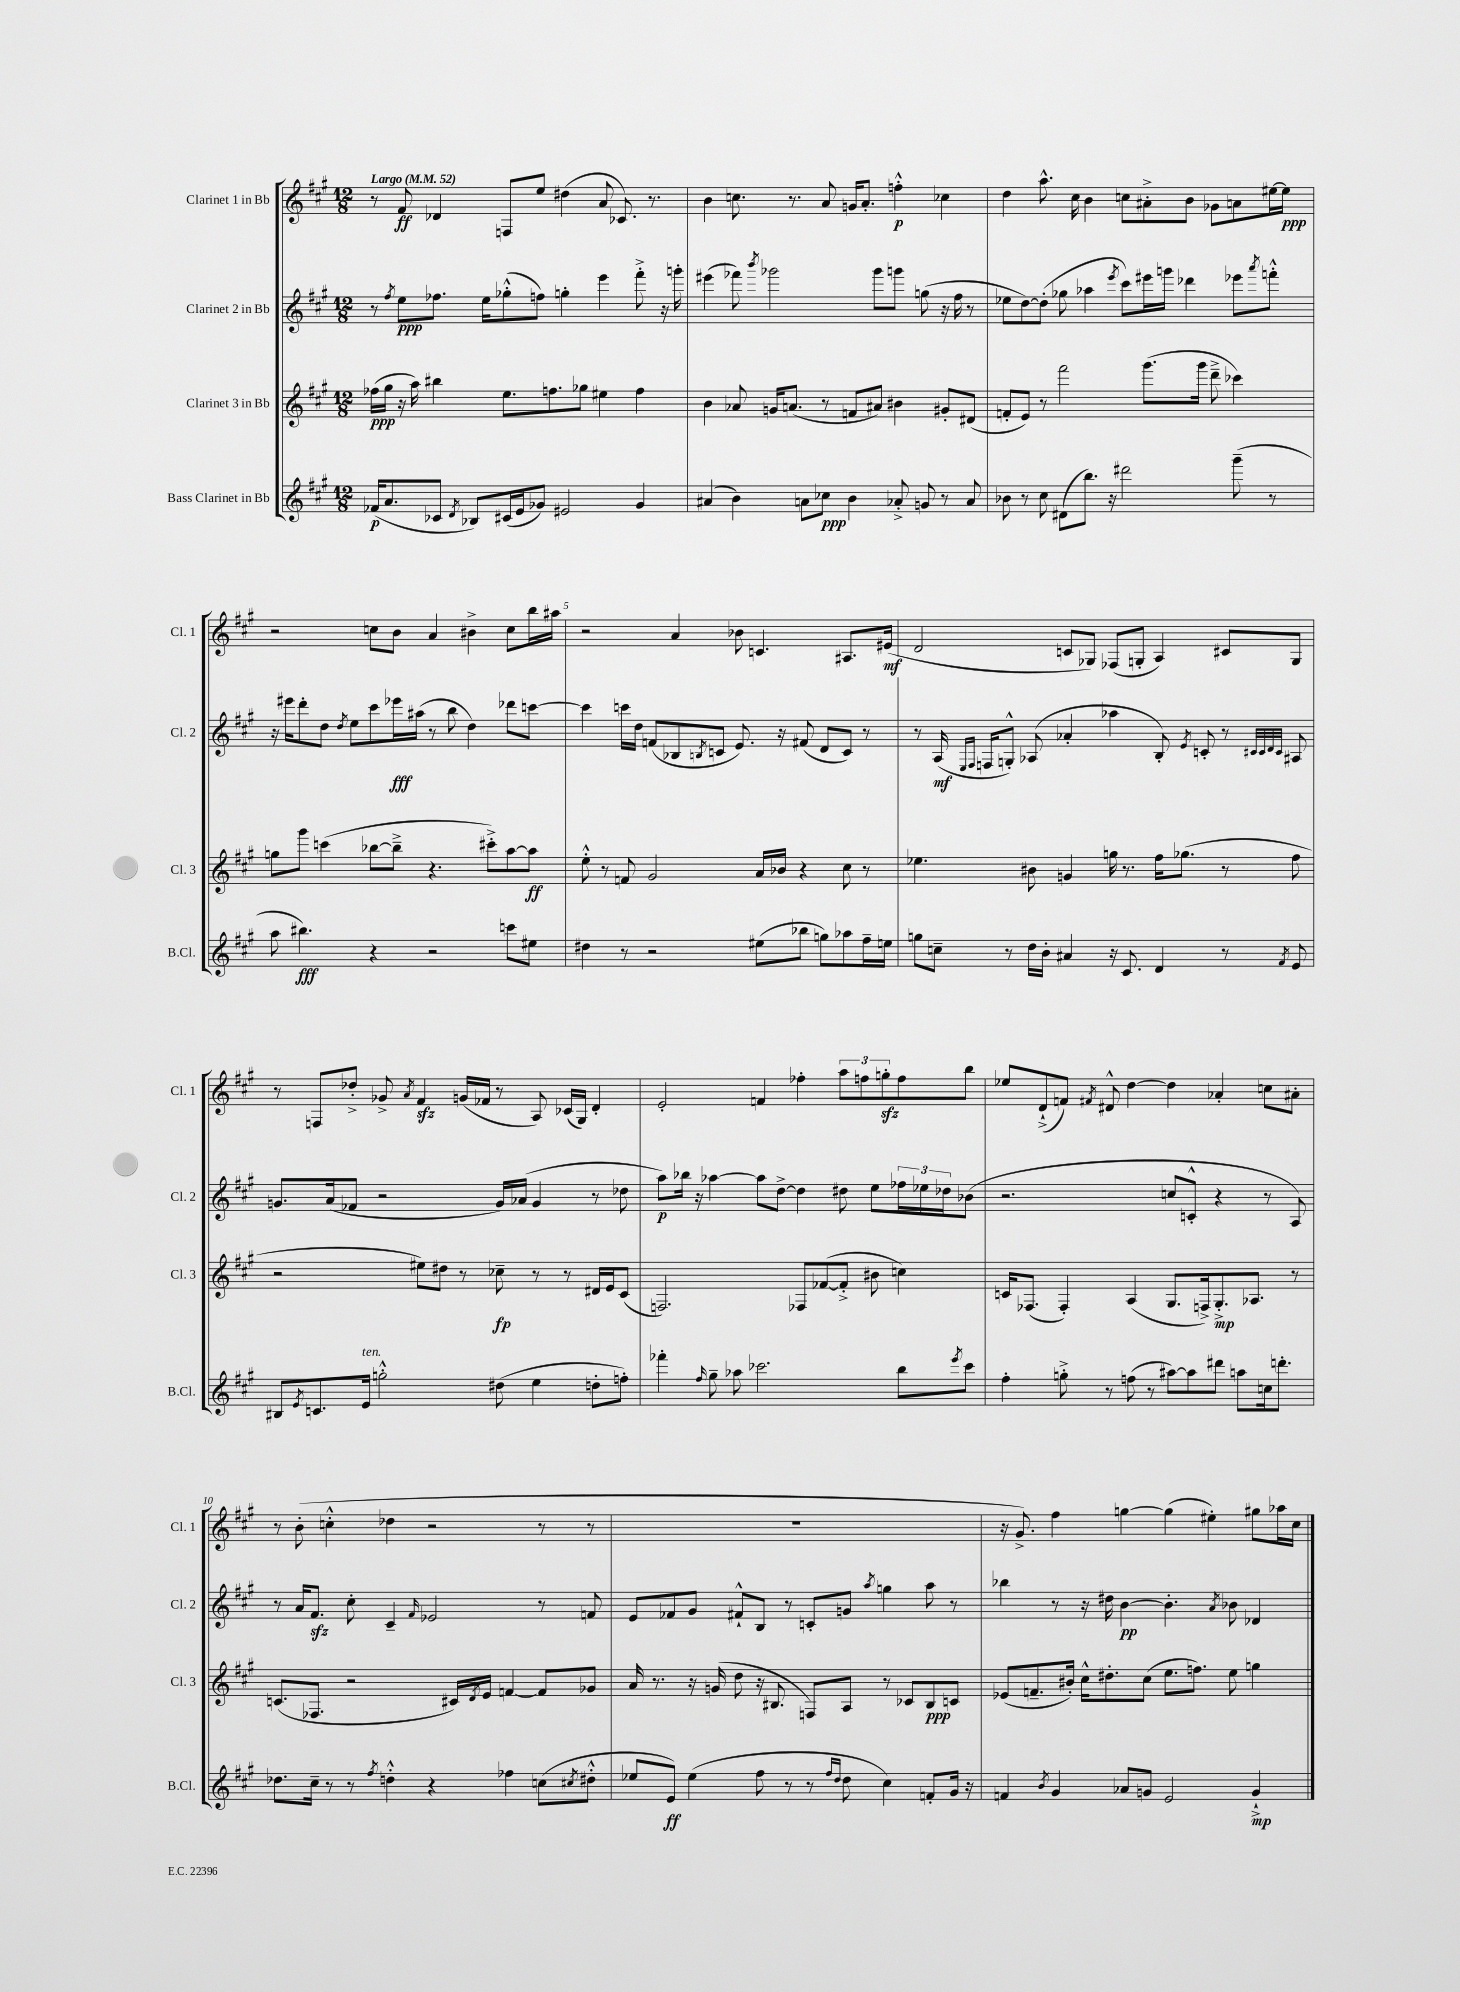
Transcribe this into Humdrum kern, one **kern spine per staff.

**kern	**kern	**kern	**kern
*staff4	*staff3	*staff2	*staff1
*clefG2	*clefG2	*clefG2	*clefG2
*k[f#c#g#]	*k[f#c#g#]	*k[f#c#g#]	*k[f#c#g#]
*M12/8	*M12/8	*M12/8	*M12/8
*MM52	*MM52	*MM52	*MM52
(16f-/LK	(16ff-\LL	8r	8r
8.a/	16gg#\JJ	.	.
.	.	8qff#/	.
.	16r	8ee\L	8f#/
.	16aa\)	.	.
8c-/J	4bb#\	8.ff-\J	4d-/
8qd/	.	.	.
8B-/L)	.	.	.
.	.	16ee\LK	.
(16c#/L	8.ee\L	(8gg-'^^\	8F/L
16e/J	.	.	.
8g-/J)	.	8ff\J)	8ee/J
.	8.ff\	.	.
2e#/	.	4gg'\	(4dd#\
.	8gg-\J	.	.
.	4ee#\	4eee\	8a/
.	.	.	8.c-/)
4g-/	4ff\	8fff#'^\	.
.	.	.	8.r
.	.	16r	.
.	.	16ggg'\	.
=	=	=	=
(4a#/	4b\	(4eee#\	4b\
4b\)	8a-/	8fff-\)	8.cc\
.	.	8qbbb/	.
.	16g/LK	2ggg-\	.
.	(8.a/J	.	8.r
8a\L	.	.	.
8cc-\J	8r	.	8a/
4b\	8f/L	.	16g/LK
.	.	.	8.a'/J
.	8a#/J)	8ggg-\L	.
8a-'^/	4b#\	8ggg\J	4ff'^^\
8g/	.	(8gg\	.
8r	8g#'/L	16r	4cc-\
.	.	16ff#\	.
8a-/	(8d#/J	8r	.
=	=	=	=
8b-\	8f'/L	8ee-\L	4dd\
8r	8e/J)	[8dd\)	.
8cc#\	8r	(8dd'\]J	8.aa^^\
(8d#\L	2fff#\	8gg-\	.
.	.	.	16cc#\
8.bb\J)	.	4aa-\	4b\
16r	.	.	.
.	.	8qeee/	.
2ddd#\	.	8ccc#\L)	8cc\L
.	(8.ggg#\L	16eee#\L	8a#'^\
.	.	16ggg\JJ	.
.	.	4ddd-\	8b\J
.	16ggg#\Jk	.	.
.	8ddd~^\	.	8g-\L
(8ggg#~\	4ccc-\)	8eee-\L	8a\
.	.	8qaaa/	.
8r	.	8fff'^^\J	[16ee#\L
.	.	.	16ee#\]JJ
=	=	=	=
8aa\	8gg\L	16r	2r
.	.	16eee#\LK	.
4.bb#\)	8ggg#\J	8ddd'\	.
.	(4ccc\	8dd\J	.
.	.	8qdd/	.
.	.	8ee\L	.
4r	[8bb-\L	8ccc#\	8cc\L
.	8bb-~^\]J	16eee-\L	8b\J
.	.	(16aa#\JJ	.
2r	4.r	8r	4a/
.	.	8bb\	.
.	.	4dd\)	4b#^\
.	8ccc#'^\L)	.	.
8ccc\L	[8aa\	8ddd-\L	8cc\L
8ee#\J	8aa\]J	[8ccc\J	16bb\L
.	.	.	16aa#\JJ
=	=	=	=
4dd#\	8ee'^^\	4ccc\]	2r
.	8r	.	.
8r	8f/	16ccc\LL	.
.	.	16dd\JJ	.
2r	2g#/	(8f/L	.
.	.	8B-/	4a/
.	.	8qB/	.
.	.	8c/J	.
.	.	8.e/)	8b-\
(8ee#\L	16a/LL	.	4.c/
.	16b-/JJ	16r	.
8bb-\J	4r	(8f#/	.
8gg\L)	.	8d/L	.
8aa-\	8cc#\	8c/J)	8.A#/L
16ff#~\L	8r	8r	.
16ee\JJ	.	.	(16e#/Jk
=	=	=	=
8gg\L	4.ee-\	8r	2d/
8cc~\J	.	(16A/	.
.	.	16qqE/LL	.
.	.	16qqF#/JJ	.
.	.	16F/LK	.
8r	.	8G'^^/J)	.
16dd\LL	8b#\	(8A-/	.
16b'\JJ	.	.	.
4a#/	4g/	4a-'/	8c/L
.	.	.	8G-/J)
16r	16gg\	4aa-\	(8F-/L
8.c#/	8.r	.	.
.	.	.	8G'/J
4d/	16ff#\LK	8B'/)	4A/)
.	(8.gg-\J	.	.
.	.	8qe/	.
.	.	8c'/	.
8r	8r	8r	8c#/L
.	.	32qqc#/LLL	.
.	.	32qqc#/	.
.	.	32qqd/	.
8qf#/	.	32qqc#/JJJ	.
8e/	8ff#\	8A#/	8G/J
=	=	=	=
8B#/L	2r	8.g/L	8r
8qe/	.	.	.
8.c/	.	.	8F/L
.	.	(16a/k	.
.	.	8f-/J	8dd-'^/J
16e/Jk	.	.	.
2gg'^^\	.	2r	8g-^/
.	.	.	8qa/
.	8ee#\L)	.	4f#/
.	8dd#\J	.	.
.	8r	.	(16g/LL
.	.	.	16f-/JJ
(8dd#\	8cc-~\	16g/LL)	8r
.	.	(16a-/JJ	.
4ee\	8r	4g/	8A/)
.	8r	.	(16c-/LL
.	.	.	16G#/JJ)
8dd'\L	16d#/LL	8r	4d'/
.	16e/J	.	.
8ff'\J)	(8c#/J	8dd-\	.
=	=	=	=
4fff-'\	2.F/)	8aa\L)	2e'/
.	.	16bb-\Jk	.
.	.	16r	.
16qqff#/	.	.	.
8gg#~\	.	[4aa-\	.
8aa-\	.	.	.
2.ccc-\	.	8aa-\]L	4f/
.	.	[8dd^\J	.
.	8F-/L	4dd\]	4ff-'\
.	([8f-/	.	.
.	8f-'^/]J	8dd#\	12aa\L
.	.	.	12ff\
.	8b#\	8ee\L	.
.	.	.	12gg'\
8bb\L	4cc\)	24ff-\L	8ff\
.	.	24ee-\	.
.	.	24dd-\J	.
8qeee/	.	.	.
8ccc-\J	.	(8b-\J	8bb\J
=	=	=	=
4ff#'\	16c/LK	2.r	8ee-/L
.	(8.F-/J	.	.
.	.	.	(8d`^/
8gg'^\	4F-'/)	.	8f/J)
.	.	.	8qf#/
8r	.	.	8d#^^/
(8ff\	(4A/	.	[4dd\
8r	.	.	.
[8aa#\L)	8.G#/L	8cc/L	4dd\]
8aa#\]	.	8c'^^/J	.
.	16F^/k)	.	.
8ddd#\J	8.G#'^/	4r	4a-'/
8aa\L	.	.	.
.	8.A-/J	.	.
16cc\k	.	8r	8cc\L
8.ddd'\J	.	.	.
.	8r	8A/)	8a#'\J
=	=	=	=
8.dd-\L	(8.c/L	8r	8r
.	.	16a/LK	(8b'\
16cc#~\Jk	8.F-/J	8.f#/J	.
8r	.	.	4cc'^^\
8r	2r	8cc#'\	.
8qff#/	.	.	.
4dd'^^\	.	4c#~/	4dd-\
.	.	16qqf#/	.
4r	.	2e-/	2r
.	16c#/LL)	.	.
.	8qd/	.	.
.	16e/JJ	.	.
4ff-\	[4f/	.	.
(8cc\L	8f/]L	8r	8r
8qcc#/	.	.	.
8dd#'^^\J	8g-/J	8f/	8r
=	=	=	=
8ee-/L	16a/	8e/L	1.r
.	8.r	.	.
8e/J)	.	8f-/	.
(4ee-\	16r	8g#/J	.
.	(16g/	.	.
.	8dd\	8f#`^^/L	.
8ff#\	16r	8B/J	.
.	8.B#/	.	.
8r	.	8r	.
8r	8F/L)	8c'/L	.
16qqff#/LL	.	.	.
16qqdd/JJ	.	.	.
8dd\	8A/J	8g/J	.
.	.	8qaa/	.
4cc#\)	8r	4gg\	.
.	8c-/L	.	.
8f'/L	8B#/	8aa\	.
16g#/Jk	8c/J	8r	.
16r	.	.	.
=	=	=	=
4f/	(8e-/L	4bb-\	16r
.	.	.	8.g#^/)
.	8.f~/	.	.
8qb/	.	.	.
4g#/	.	8r	4ff#\
.	16b#'/Jk)	.	.
.	16cc#^^\LK	16r	.
.	8.dd#'\	16dd#\	.
8a-/L	.	[4b\	[4gg\
8g/J	(8cc#\J	.	.
2e/	8.ee\L	4.b'\]	(4gg\]
.	8.ff\J)	.	.
.	.	.	4ee#'\)
.	.	8qa/	.
.	8ee\	8b-\	.
4g`^/	4gg\	4d-/	8gg#\L
.	.	.	16aa-\L
.	.	.	16cc#\JJ
==	==	==	==
*-	*-	*-	*-
